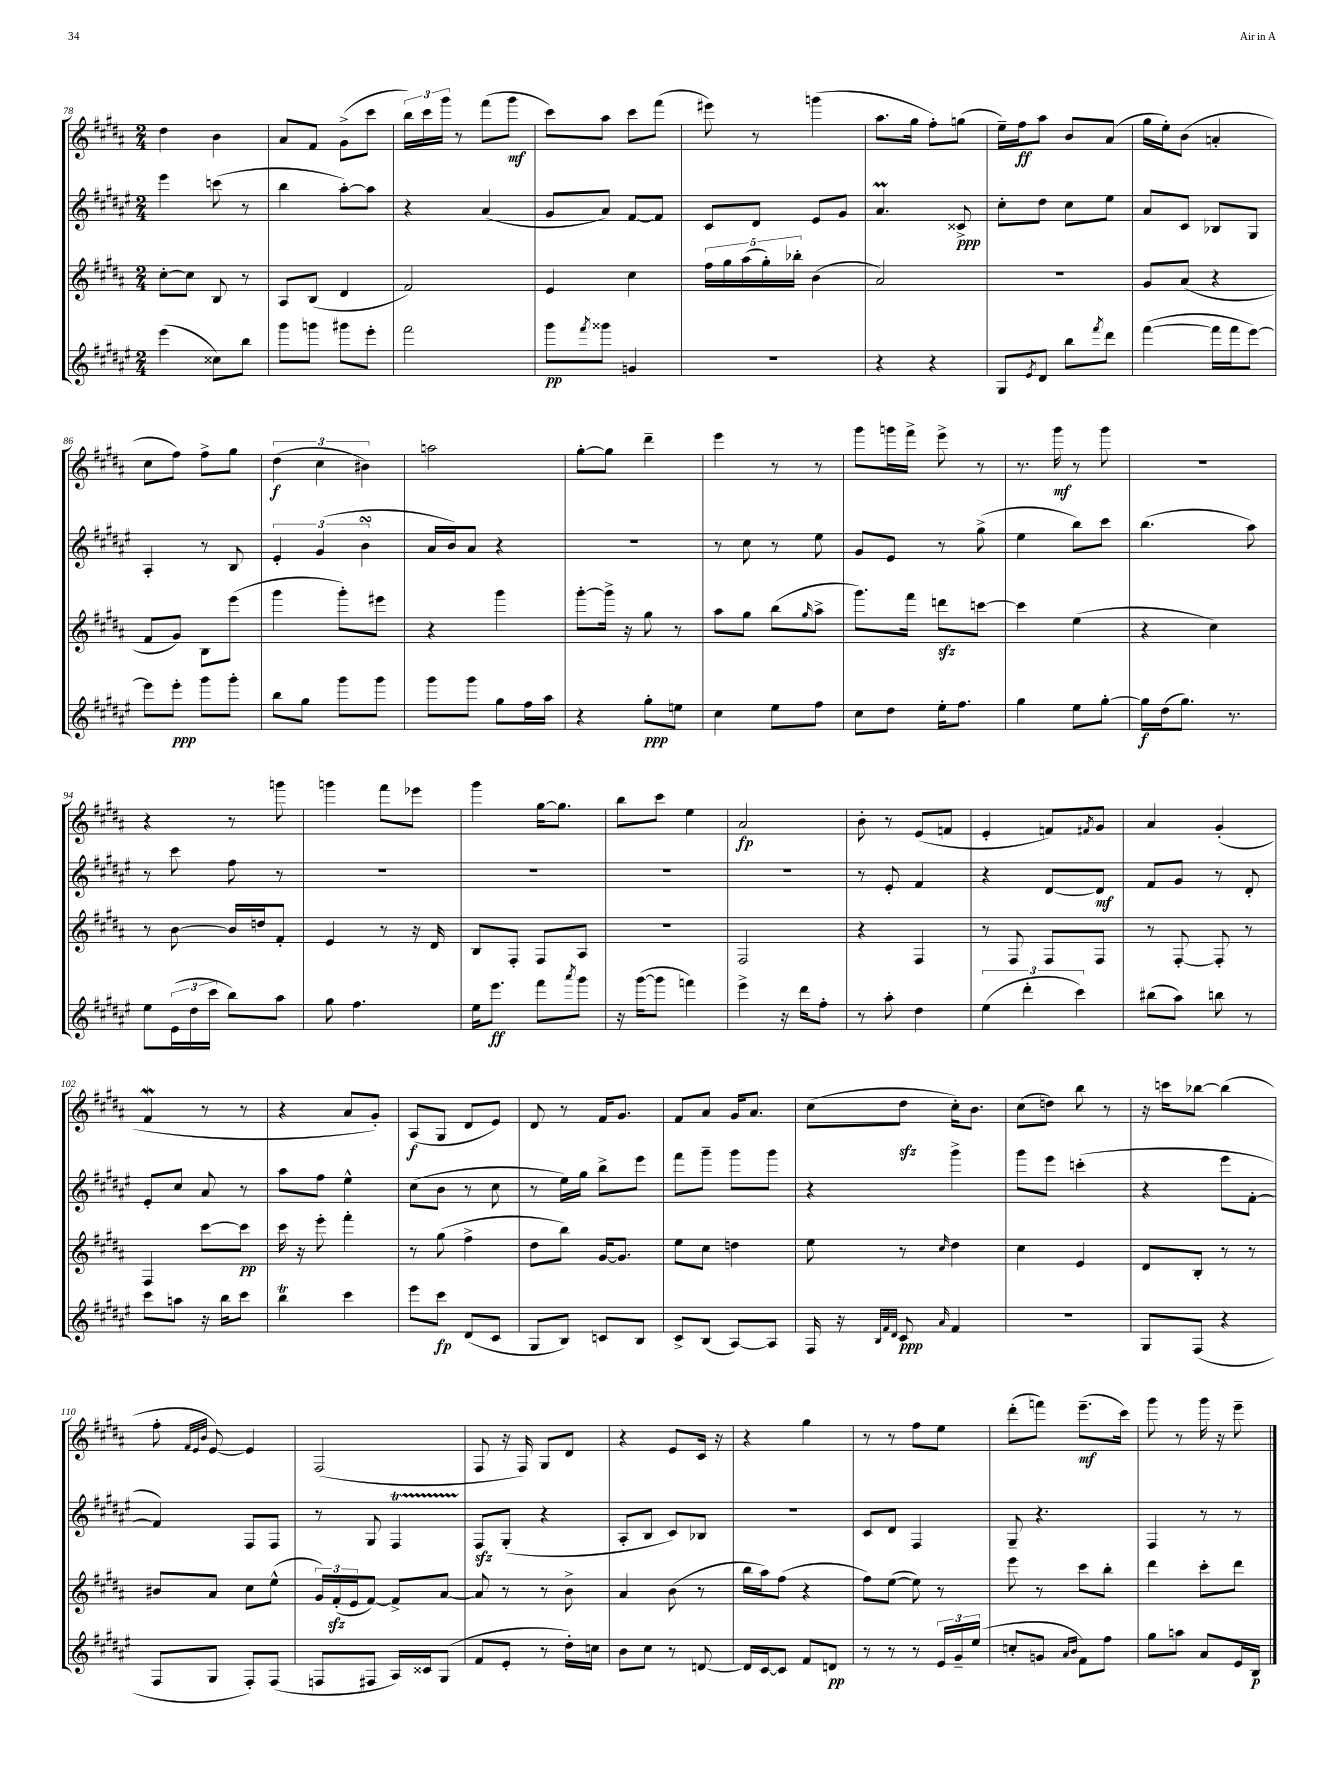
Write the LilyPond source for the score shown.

<<
\new StaffGroup <<
\new Staff = "s0" {
    \clef treble \key b \major \numericTimeSignature \time 2/4
    dis''4 b'4 |
    ais'8 fis'8 gis'8->( cis'''8 |
    \tuplet 3/2 { b''16) cis'''16 gis'''16 } r8 fis'''8( gis'''8\mf |
    cis'''8) ais''8 cis'''8 fis'''8( |
    eis'''8) r8 g'''4( |
    ais''8. gis''16 fis''8-.) g''8( |
    e''16--) fis''16\ff ais''8 b'8 ais'8( |
    gis''16 e''16-.) b'8( a'4-. |
    cis''8 fis''8) fis''8-> gis''8 |
    \tuplet 3/2 { dis''4\f( cis''4 bis'4) } |
    a''2 |
    gis''8~-. gis''8 dis'''4-- |
    e'''4 r8 r8 |
    gis'''8 g'''16 fis'''16-> e'''8-> r8 |
    r8. gis'''16\mf r8 gis'''8 |
    r2 |
    r4 r8 g'''8 |
    g'''4 fis'''8 ees'''8 |
    gis'''4 gis''16~ gis''8. |
    b''8 cis'''8 e''4 |
    ais'2\fp |
    b'8-. r8 e'8( f'8 |
    e'4-. f'8) \acciaccatura { fis'8 } gis'8 |
    ais'4 gis'4-.( |
    fis'4\mordent r8 r8 |
    r4 ais'8 gis'8-.) |
    ais8\f( gis8 dis'8 e'8) |
    dis'8 r8 fis'16 gis'8. |
    fis'8 ais'8 gis'16 ais'8. |
    cis''8( dis''8\sfz cis''16-.) b'8. |
    cis''8( d''8) b''8 r8 |
    r16 c'''16 bes''8~ bes''4( |
    fis''8-. \grace { fis'32 e'32 b'32 } e'8~) e'4 |
    fis2( |
    fis8 r16 fis16) gis8 dis'8 |
    r4 e'8 cis'16 r16 |
    r4 gis''4 |
    r8 r8 fis''8 e''8 |
    dis'''8-.( f'''8) e'''8.--\mf( cis'''16) |
    gis'''8 r8 gis'''16 r16 e'''8-- \bar "|." |
}
\new Staff = "s1" {
    \clef treble \key fis \major \numericTimeSignature \time 2/4
    eis'''4 c'''8( r8 |
    b''4 ais''8~-.) ais''8 |
    r4 ais'4( |
    gis'8 ais'8) fis'8~ fis'8 |
    cis'8 dis'8 eis'8 gis'8 |
    ais'4.\prall cisis'8->\ppp |
    cis''8-. dis''8 cis''8 eis''8 |
    ais'8 cis'8 bes8 gis8 |
    ais4-. r8 b8 |
    \tuplet 3/2 { eis'4-. gis'4( b'4\turn } |
    ais'16 b'16) ais'8 r4 |
    R2 |
    r8 cis''8 r8 eis''8 |
    gis'8 eis'8 r8 gis''8->( |
    eis''4 b''8) cis'''8 |
    b''4.( ais''8) |
    r8 cis'''8 fis''8 r8 |
    R2 |
    R2 |
    R2 |
    R2 |
    r8 eis'8-. fis'4 |
    r4 dis'8~ dis'8\mf |
    fis'8 gis'8 r8 dis'8-. |
    eis'8-. cis''8 ais'8 r8 |
    ais''8 fis''8 eis''4-^ |
    cis''8( b'8 r8 cis''8 |
    r8 eis''16) gis''16 b''8-> eis'''8 |
    fis'''8 gis'''8-- gis'''8 gis'''8 |
    r4 gis'''4-> |
    gis'''8 eis'''8 c'''4-.( |
    r4 eis'''8 fis'8~-. |
    fis'4) fis8 fis8 |
    r8 gis8 fis4\startTrillSpan |
    fis8\stopTrillSpan\sfz gis8-.( r4 |
    ais8-. b8 cis'8) bes8 |
    r2 |
    cis'8 dis'8 fis4 |
    gis8-- r4. |
    fis4 r8 r8 \bar "|." |
}
\new Staff = "s2" {
    \clef treble \key b \major \numericTimeSignature \time 2/4
    cis''8~-. cis''8 b8 r8 |
    ais8 b8( dis'4 |
    fis'2) |
    e'4 cis''4 |
    \tuplet 5/4 { fis''16 gis''16 ais''16( gis''16-.) bes''16-. } b'4( |
    ais'2) |
    r2 |
    gis'8 ais'8( r4 |
    fis'8 gis'8) b8 e'''8( |
    gis'''4 gis'''8-.) eis'''8 |
    r4 gis'''4 |
    gis'''8~-. gis'''16-> r16 gis''8 r8 |
    ais''8 gis''8 b''8( \grace { gis''16 } ais''8-> |
    gis'''8.) fis'''16 d'''8\sfz c'''8~ |
    c'''4 e''4( |
    r4 cis''4) |
    r8 b'8~ b'16 d''16 fis'8-. |
    e'4 r8 r16 dis'16 |
    b8 fis8-. fis8 ais8 |
    R2 |
    fis2 |
    r4 fis4 |
    r8 fis8 fis8 fis8 |
    r8 fis8~-. fis8-. r8 |
    fis4 cis'''8~ cis'''8\pp |
    cis'''16 r16 e'''8-. fis'''4-. |
    r8 gis''8( fis''4-> |
    dis''8 b''8) gis'16~ gis'8. |
    e''8 cis''8 d''4 |
    e''8 r8 \grace { cis''16 } dis''4 |
    cis''4 e'4 |
    dis'8 b8-. r8 r8 |
    bis'8 ais'8 cis''8 e''8-^( |
    \tuplet 3/2 { gis'16) fis'16-.\sfz( e'16 } fis'8~) fis'8-> ais'8~ |
    ais'8 r8 r8 b'8-> |
    ais'4 b'8( r8 |
    b''16 ais''16) fis''8( r4 |
    fis''8) e''8~( e''8) r8 |
    e'''8 r8 cis'''8 b''8-. |
    dis'''4 cis'''8-. dis'''8 \bar "|." |
}
\new Staff = "s3" {
    \clef treble \key fis \major \numericTimeSignature \time 2/4
    eis'''4( cisis''8) b''8 |
    gis'''8 g'''8 gis'''8 eis'''8-. |
    fis'''2 |
    gis'''8\pp \acciaccatura { fis'''8 } gisis'''8 g'4 |
    r2 |
    r4 r4 |
    gis8 \acciaccatura { eis'8 } dis'8 b''8 \acciaccatura { fis'''8 } dis'''8 |
    fis'''4~( fis'''16 fis'''16 eis'''8~) |
    eis'''8 eis'''8-.\ppp gis'''8 gis'''8-. |
    b''8 gis''8 gis'''8 gis'''8 |
    gis'''8 gis'''8 gis''8 fis''16 ais''16 |
    r4 gis''8-.\ppp e''8 |
    cis''4 eis''8 fis''8 |
    cis''8 dis''8 eis''16-. fis''8. |
    gis''4 eis''8 gis''8~-. |
    gis''16\f dis''16( gis''8.) r8. |
    eis''8 \tuplet 3/2 { eis'16( dis''16 cis'''16 } b''8) ais''8 |
    gis''8 fis''4. |
    eis''16 eis'''8.\ff fis'''8 \acciaccatura { ais'''8 } gis'''8 |
    r16 gis'''16~( gis'''8 f'''4) |
    eis'''4-> r16 dis'''16 fis''8-. |
    r8 ais''8-. dis''4 |
    \tuplet 3/2 { eis''4( dis'''4-. cis'''4) } |
    bis''8( ais''8) b''8 r8 |
    cis'''8 a''8 r16 b''16 cis'''8 |
    b''4\trill cis'''4 |
    eis'''8 cis'''8\fp dis'8( cis'8 |
    gis8 b8) c'8 b8 |
    cis'8-> b8( ais8~) ais8 |
    fis16 r16 \grace { b32 fis'32 dis'32 } cis'8\ppp \grace { ais'16 } fis'4 |
    R2 |
    gis8 fis8( r4 |
    fis8 gis8 fis8-.) fis8( |
    f8 fis8 ais16) cisis'16 gis8( |
    fis'8 eis'8-. r8 dis''16-.) c''16 |
    b'8 cis''8 r8 d'8~ |
    d'16 cis'16~ cis'8 fis'8 d'8\pp |
    r8 r8 r8 \tuplet 3/2 { eis'16 gis'16-- eis''16( } |
    c''8-. g'8 \grace { ais'16 b'16 } fis'8) fis''8 |
    gis''8 a''8 ais'8 eis'16 b16\p \bar "|." |
}
>>
>>
\layout { \context { \Score currentBarNumber = #78 } }
